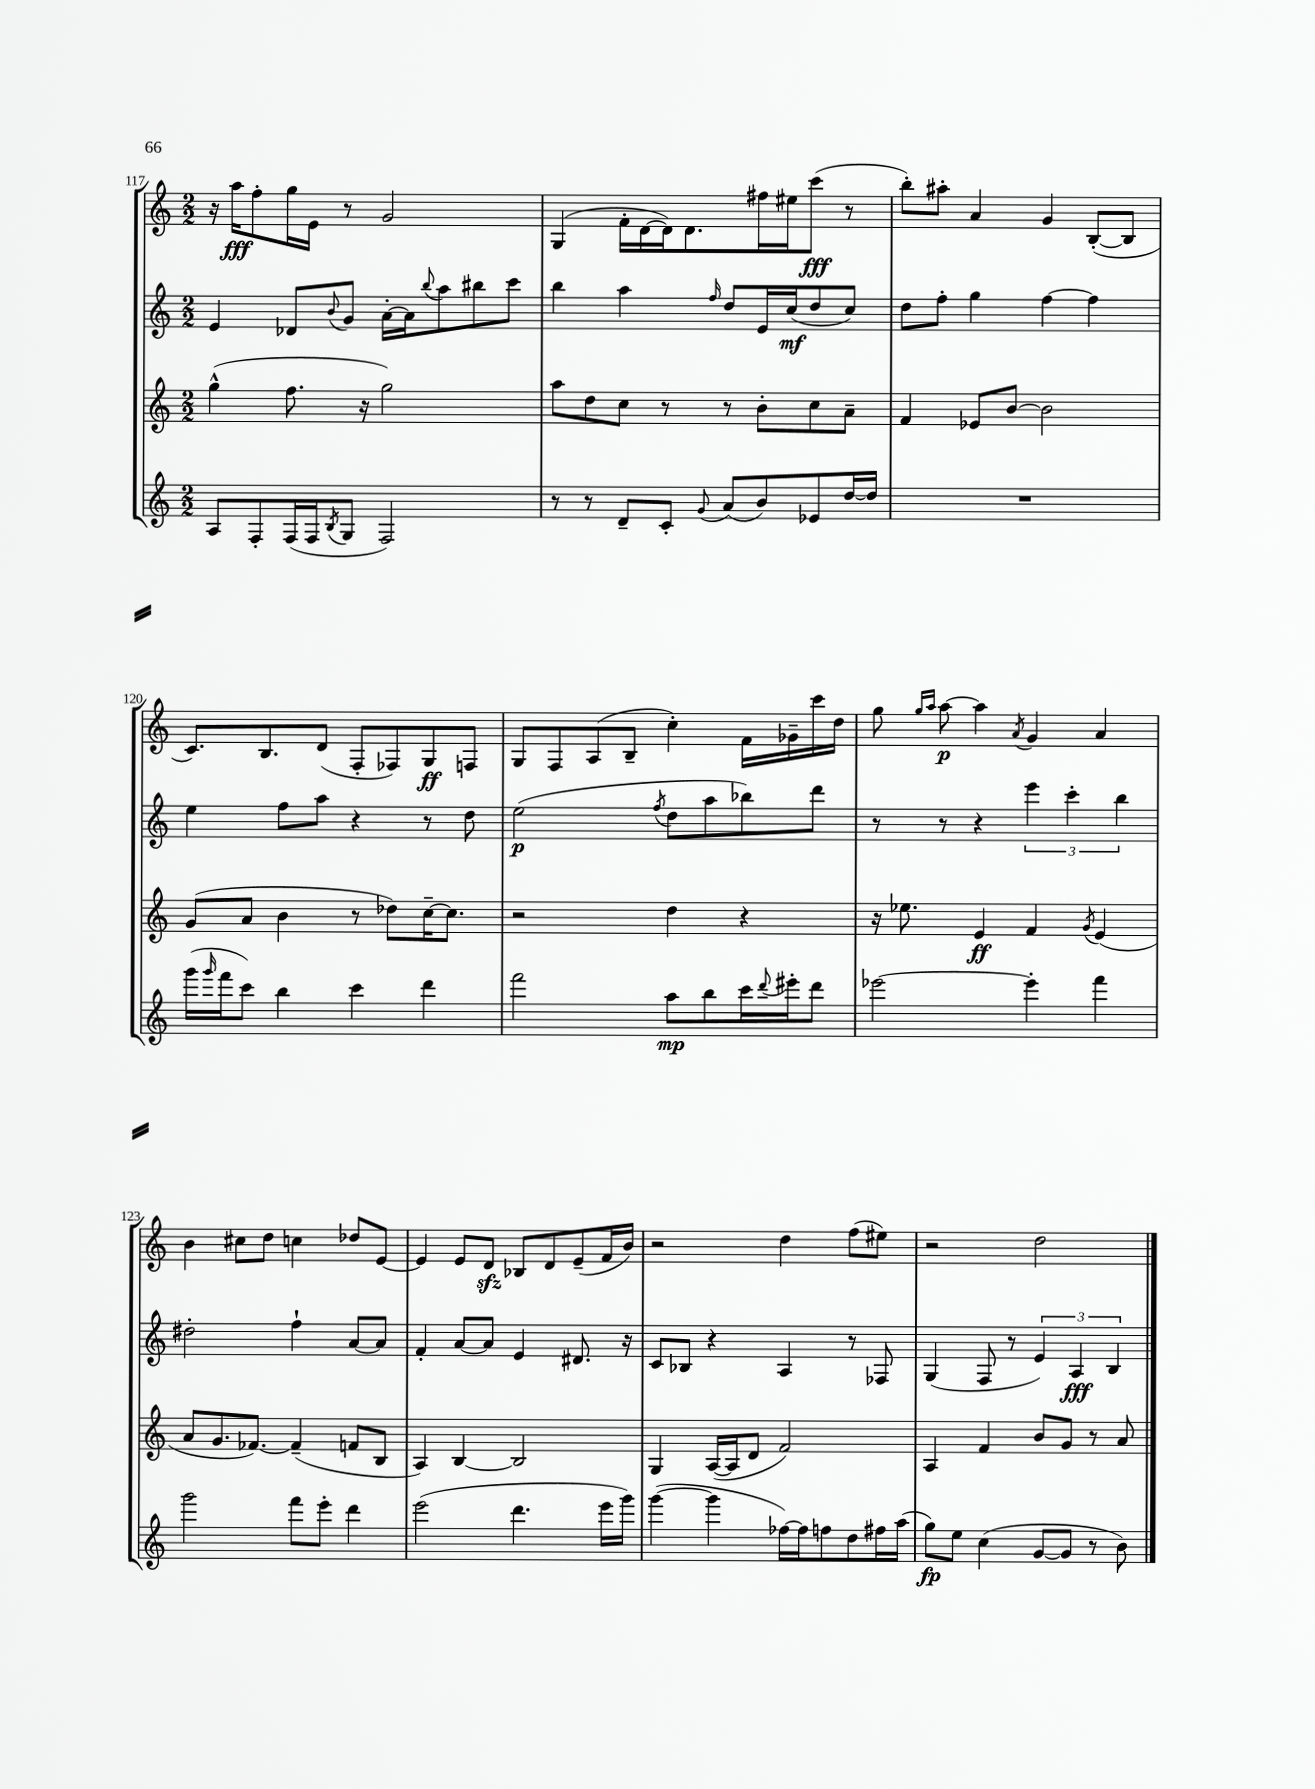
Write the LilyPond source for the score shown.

<<
\new StaffGroup <<
\new Staff = "s0" {
    \clef treble \key c \major \numericTimeSignature \time 2/2
    r16 a''16\fff f''8-. g''16 e'16 r8 g'2 |
    g4( f'16-. d'16~ d'16) d'8. fis''16 eis''16 c'''8\fff( r8 |
    b''8-.) ais''8-. a'4 g'4 b8~-.( b8 |
    c'8.) b8. d'8( f8-. fes8) g8\ff f8 |
    g8 f8 a8( b8-- c''4-.) f'16 ges'16-- c'''16 d''16 |
    g''8 \grace { g''16 a''16 } a''8~\p a''4 \acciaccatura { a'8 } g'4 a'4 |
    b'4 cis''8 d''8 c''4 des''8 e'8~ |
    e'4 e'8 d'8\sfz bes8 d'8 e'8--( f'16 b'16) |
    r2 d''4 f''8( eis''8) |
    r2 d''2 \bar "|." |
}
\new Staff = "s1" {
    \clef treble \key c \major \numericTimeSignature \time 2/2
    e'4 des'8 \appoggiatura { b'8 } g'8 a'16~-. a'16 \appoggiatura { b''8 } a''8 bis''8 c'''8 |
    b''4 a''4 \grace { f''16 } d''8 e'16 c''16\mf( d''8 c''8) |
    d''8 f''8-. g''4 f''4~ f''4 |
    e''4 f''8 a''8 r4 r8 d''8 |
    e''2\p( \acciaccatura { f''8 } d''8 a''8 bes''8) d'''8 |
    r8 r8 r4 \tuplet 3/2 { e'''4 c'''4-. b''4 } |
    dis''2-. f''4-! a'8~ a'8 |
    f'4-. a'8~ a'8 e'4 dis'8. r16 |
    c'8 bes8 r4 a4 r8 fes8 |
    g4( f8 r8 \tuplet 3/2 { e'4) a4\fff b4 } \bar "|." |
}
\new Staff = "s2" {
    \clef treble \key c \major \numericTimeSignature \time 2/2
    g''4-^( f''8. r16 g''2) |
    a''8 d''8 c''8 r8 r8 b'8-. c''8 a'8-- |
    f'4 ees'8 b'8~ b'2 |
    g'8( a'8 b'4 r8 des''8) c''16~-- c''8. |
    r2 d''4 r4 |
    r16 ees''8. e'4\ff f'4 \acciaccatura { g'8 } e'4( |
    a'8 g'8. fes'8.~) fes'4--( f'8 b8 |
    a4) b4~ b2 |
    g4 a16~( a16 d'8 f'2) |
    a4 f'4 b'8 g'8 r8 a'8 \bar "|." |
}
\new Staff = "s3" {
    \clef treble \key c \major \numericTimeSignature \time 2/2
    a8 f8-. f16( f16 \acciaccatura { b8 } g8 f2) |
    r8 r8 d'8-- c'8-. \appoggiatura { g'8 } a'8( b'8) ees'8 d''16~ d''16 |
    R1 |
    g'''16( \grace { g'''16 } f'''16 c'''8) b''4 c'''4 d'''4 |
    f'''2 a''8\mp b''8 c'''16 \appoggiatura { d'''8 } eis'''16-. d'''8 |
    ees'''2~ ees'''4-. f'''4 |
    g'''2 f'''8 e'''8-. d'''4 |
    e'''2( d'''4. e'''16 g'''16) |
    g'''4~( g'''4 fes''16~) fes''16 f''8 d''8 fis''16 a''16( |
    g''8\fp) e''8 c''4( g'8~ g'8 r8 b'8) \bar "|." |
}
>>
>>
\layout { \context { \Score currentBarNumber = #117 } }
